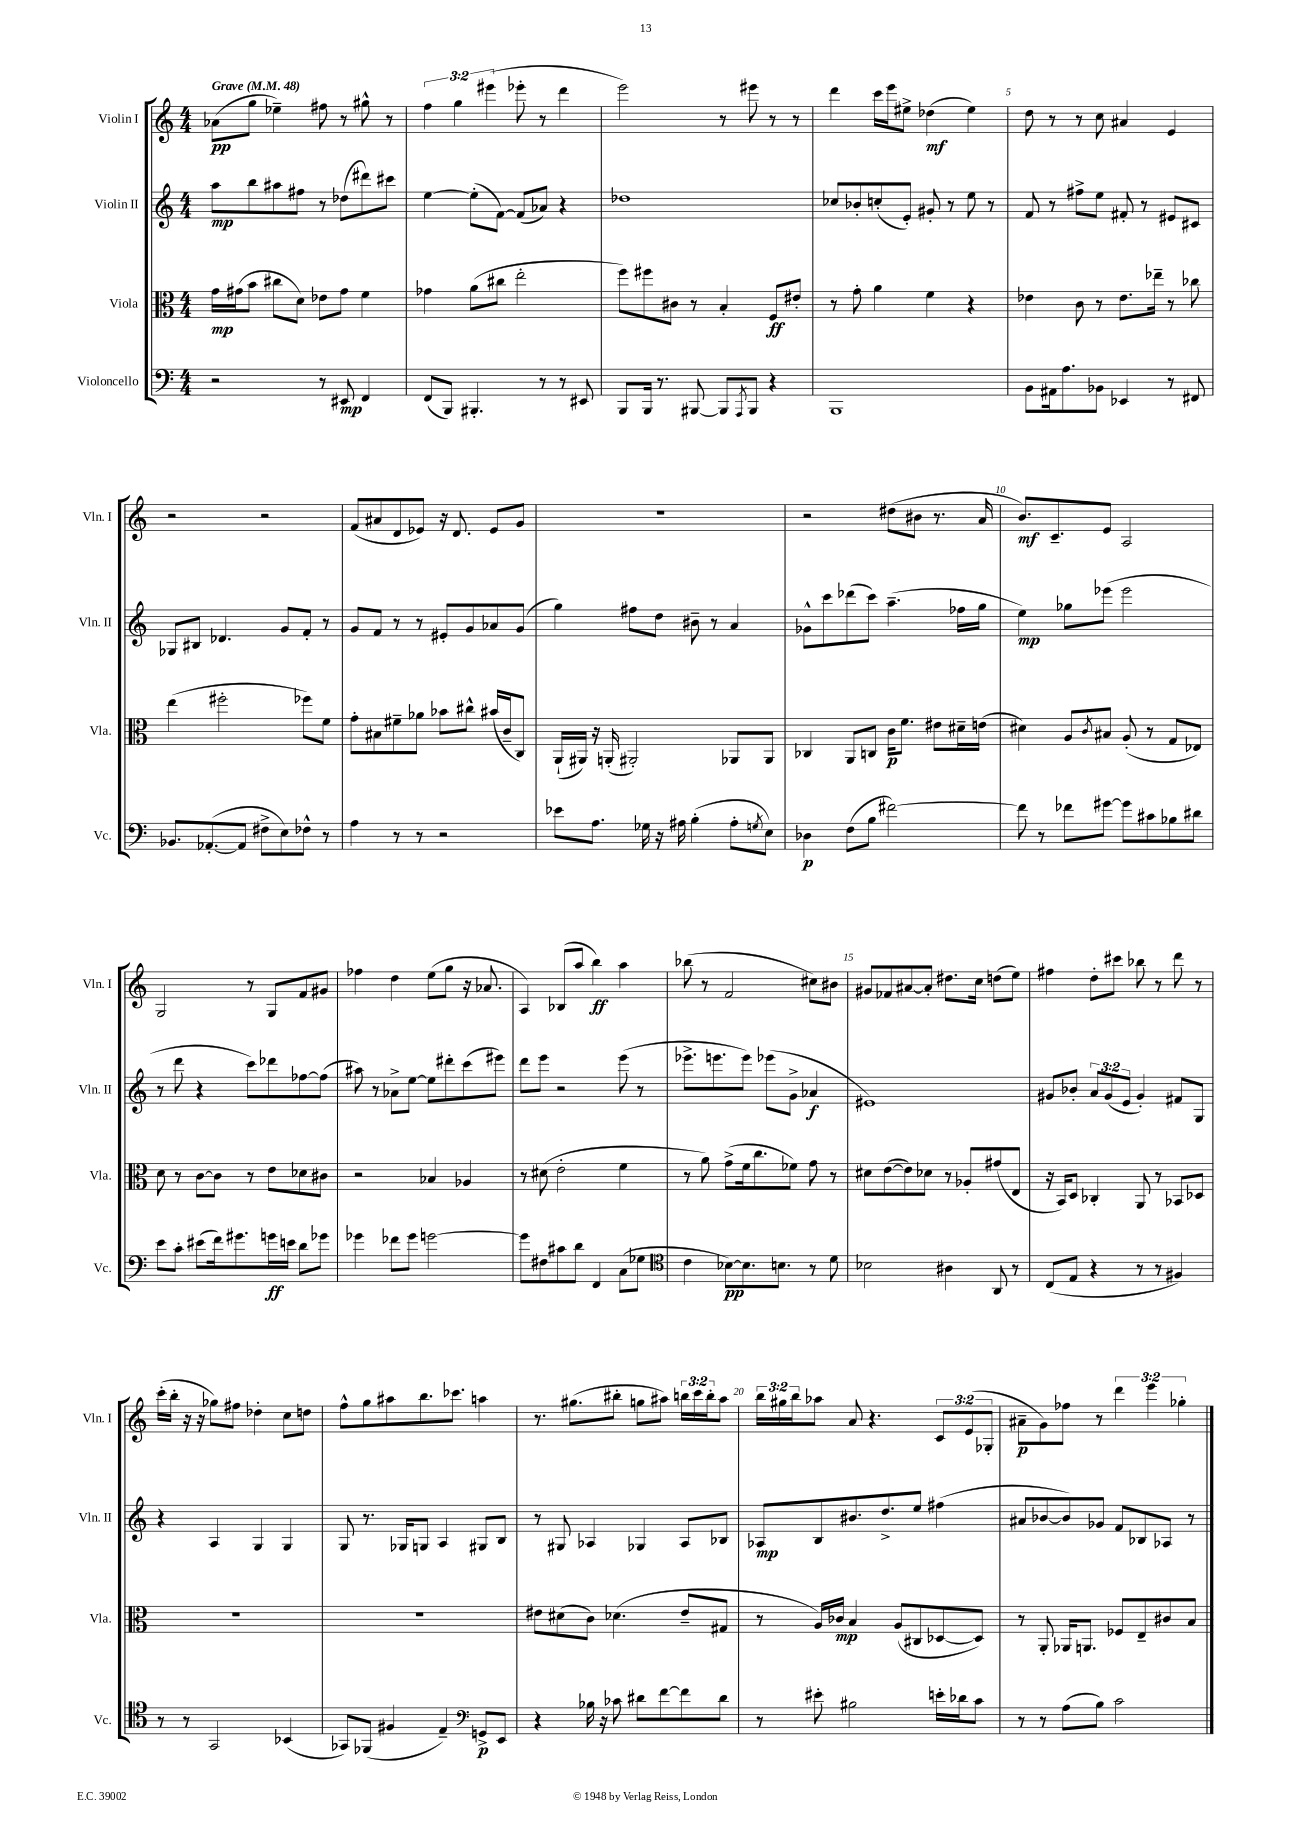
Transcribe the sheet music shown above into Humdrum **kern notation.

**kern	**kern	**kern	**kern
*staff4	*staff3	*staff2	*staff1
*clefF4	*clefC3	*clefG2	*clefG2
*k[]	*k[]	*k[]	*k[]
*M4/4	*M4/4	*M4/4	*M4/4
*MM48	*MM48	*MM48	*MM48
2r	16g	8aa	(8a-
.	(16g#	.	.
.	8b	8bb	8gg
.	8cc#	8aa#	4ee-~)
.	8d)	8ff#	.
8r	8e-	8r	8ff#
8EE#	8g#	(8dd-	8r
4FF	4f	8ddd#)	8gg#^^
.	.	8ccc#	8r
=	=	=	=
(8FF	4g-	[4ee	6ff
8BBB)	.	.	.
.	.	.	6gg
4.BBB#'	(8a	(8ee']	.
.	.	.	(6eee#
.	8cc#	[8f)	.
.	2ee'	(8f]	8eee-'
8r	.	8a-)	8r
8r	.	4r	4ddd
8EE#	.	.	.
=	=	=	=
8BBB	8ff)	1dd-	2eee)
16BBB	8ff#	.	.
8.r	.	.	.
.	8c#	.	.
[8BBB#	8r	.	.
8BBB#]	4B'	.	8r
8qAAA	.	.	.
8BBB#	.	.	8eee#
4r	8F	.	8r
.	8e#'	.	8r
=	=	=	=
1BBB	8r	8cc-	4ddd
.	8g'	8b-'	.
.	4a	(8cc'	16ccc
.	.	.	16eee
.	.	8e')	8ee#^
.	4f	8g#'	(4dd-
.	.	8r	.
.	4r	8ee	4ee#)
.	.	8r	.
=	=	=	=
8BB	4e-	8f	8dd
16AA#	.	8r	8r
8.A	.	.	.
.	8c	8ff#^	8r
8BB-	8r	8ee	8cc
4EE-	8.e-	8f#'	4a#
.	.	8r	.
.	16ee-~	.	.
8r	8r	8e#	4e
8FF#	8cc-	8c#	.
=	=	=	=
8.BB-	(4ee	8G-	2r
.	.	8B#	.
([8.AA-'	.	.	.
.	2ff#'	4.d-	.
8AA-]	.	.	.
8F#^	.	.	2r
8E)	.	8g	.
8F-^^	8ff-)	8f'	.
8r	8f	8r	.
=	=	=	=
4A	8g'	8g	(8f
.	8B#	8f	8a#
8r	8f#~	8r	8d
8r	8a-	8r	8e-)
2r	8b-	8e#'	16r
.	.	.	8.d
.	8cc#^^	8g	.
.	(16b#	8a-	8e-
.	16c~	.	.
.	8C)	(8g	8g
=	=	=	=
8e-	(16AA`	4gg)	1r
.	16AA#)	.	.
8.A	16r	.	.
.	(16AA'	.	.
.	2AA#')	8ff#	.
16G-	.	.	.
16r	.	8dd	.
16A#	.	.	.
(4B'	.	8b#~	.
.	.	8r	.
8A#'	8AA-	4a	.
8qG	.	.	.
8E)	8AA-	.	.
=	=	=	=
4D-	4C-	8g-^^	2r
.	.	8ccc	.
(8F	8AA	(8ddd-	.
8B	8C	8ccc)	.
[2f#)	16c	(4.aa~	(8dd#
.	8.f	.	.
.	.	.	8b#
.	8e#	.	8.r
.	16d#~	16ff-	.
.	(16e	16gg	16a
=	=	=	=
8f#]	4d#)	4ee)	8.b)
8r	.	.	.
.	.	.	8.c~
8f-	8A	8gg-	.
.	8qc	.	.
[8g#	8B#	(8eee-	8e
8g#]	(8A'	2eee-	2A
8c#	8r	.	.
8B-	8G	.	.
8d#	8E-)	.	.
=	=	=	=
8e	8d	8r	2G
8c'	8r	8ddd	.
(8e#	[8c	4r	.
16f)	8c]	.	.
8.g#	.	.	.
.	8r	8ccc)	8r
16g	8e	8ddd-	8G
16e	.	.	.
8d	8d-	[8ff-	8f
8g-	8c#	(8ff-]	8g#
=	=	=	=
4g-	2r	8aa#)	4ff-
.	.	8r	.
8f-	.	8a-^	4dd
8g-	.	[8ee	.
[2g	4B-	8ee]	(8ee
.	.	8ddd#'	8gg
.	4A-	(8ccc	16r
.	.	.	8.a-
.	.	8eee#)	.
=	=	=	=
8g]	8r	8ddd	4A)
8F#	(8d#	8eee	.
8c#	2e'	2r	(8B-
8d	.	.	8aa
4FF	.	.	4bb)
(8C	4f	(8eee	4aa
8G-	.	8r	.
=	=	=	=
*clefC4	*	*	*
4c	8r	8.eee-^	(8bb-
.	8a)	.	8r
.	.	8.eee	.
[8B-)	(8g^	.	2f
8.B-]	16f	8eee)	.
.	8.cc	.	.
.	.	(8eee-	.
8.B	.	.	.
.	8f-)	8g^	.
8r	8g	4a-	8cc#)
8d	8r	.	8b#
=	=	=	=
2B-	8d#	1e#)	8g#
.	([8e	.	8f-
.	8e])	.	[8a#
.	8d-	.	8a#']
4A#	8r	.	8.dd#
.	8A-'	.	.
.	.	.	16cc
8AA	(8g#	.	(8dd
8r	8E	.	8ee)
=	=	=	=
(8C	16r	8g#	4ff#
.	16BB)	.	.
8E	8D	8b-'	.
4r	4C-'	12a	8dd'
.	.	(12g#	.
.	.	.	8ccc#
.	.	12e	.
8r	8AA	4g#')	8bb-
8r	8r	.	8r
4F#)	8BB-	8f#	8ddd
.	8D-	8G	8r
=	=	=	=
8r	1r	4r	(16ccc'
.	.	.	16bb'
8r	.	.	16r
.	.	.	16r
2GG	.	4A	8gg-)
.	.	.	8ff#
.	.	4G	4dd-'
(4BB-	.	4G	8cc
.	.	.	8dd
=	=	=	=
8GG-)	1r	8G	8ff^^
(8FF-	.	8.r	8gg
4F#	.	.	8aa#
.	.	16G-	.
.	.	8G	8.bb
4E~)	.	4A	.
.	.	.	8.ccc-
*clefF4	*	*	*
8GG^	.	8G#	4aa
8EE	.	8B	.
=	=	=	=
4r	8e#	8r	8.r
.	(8d#	8G#	.
.	.	.	(8.gg#
16B-	8c)	4A-	.
16r	.	.	.
8c-	(4.d-	.	8bb#'
8d#	.	4G-	8gg
[8f	.	.	8aa#)
8f]	8e#~	8A-	24bb
.	.	.	24ccc
.	.	.	24bb'
8d#	8G#	8B-	8aa#
=	=	=	=
8r	8r	8A-	24bb
.	.	.	24gg#
.	.	.	24bb
8e#'	16A)	8B	8aa-
.	16c-	.	.
2B#	4B	8.b#	8a
.	.	.	4.r
.	.	8.dd^	.
.	(8A	.	.
.	8C#	8ee	.
16e'	[8D-	(4ff#	12c
16d-	.	.	.
.	.	.	(12e
8c	8D-])	.	.
.	.	.	12G-'
=	=	=	=
8r	8r	8a#	8a#~
8r	8AA'	[8b-	8g)
(8A	16AA-	8b-])	8ff-
.	8.AA	.	.
8B)	.	8g-	8r
2c	8F-	8f	6ddd
.	8E~	8B-	.
.	.	.	6eee
.	8c#	8A-	.
.	.	.	6gg-'
.	8B	8r	.
==	==	==	==
*-	*-	*-	*-
